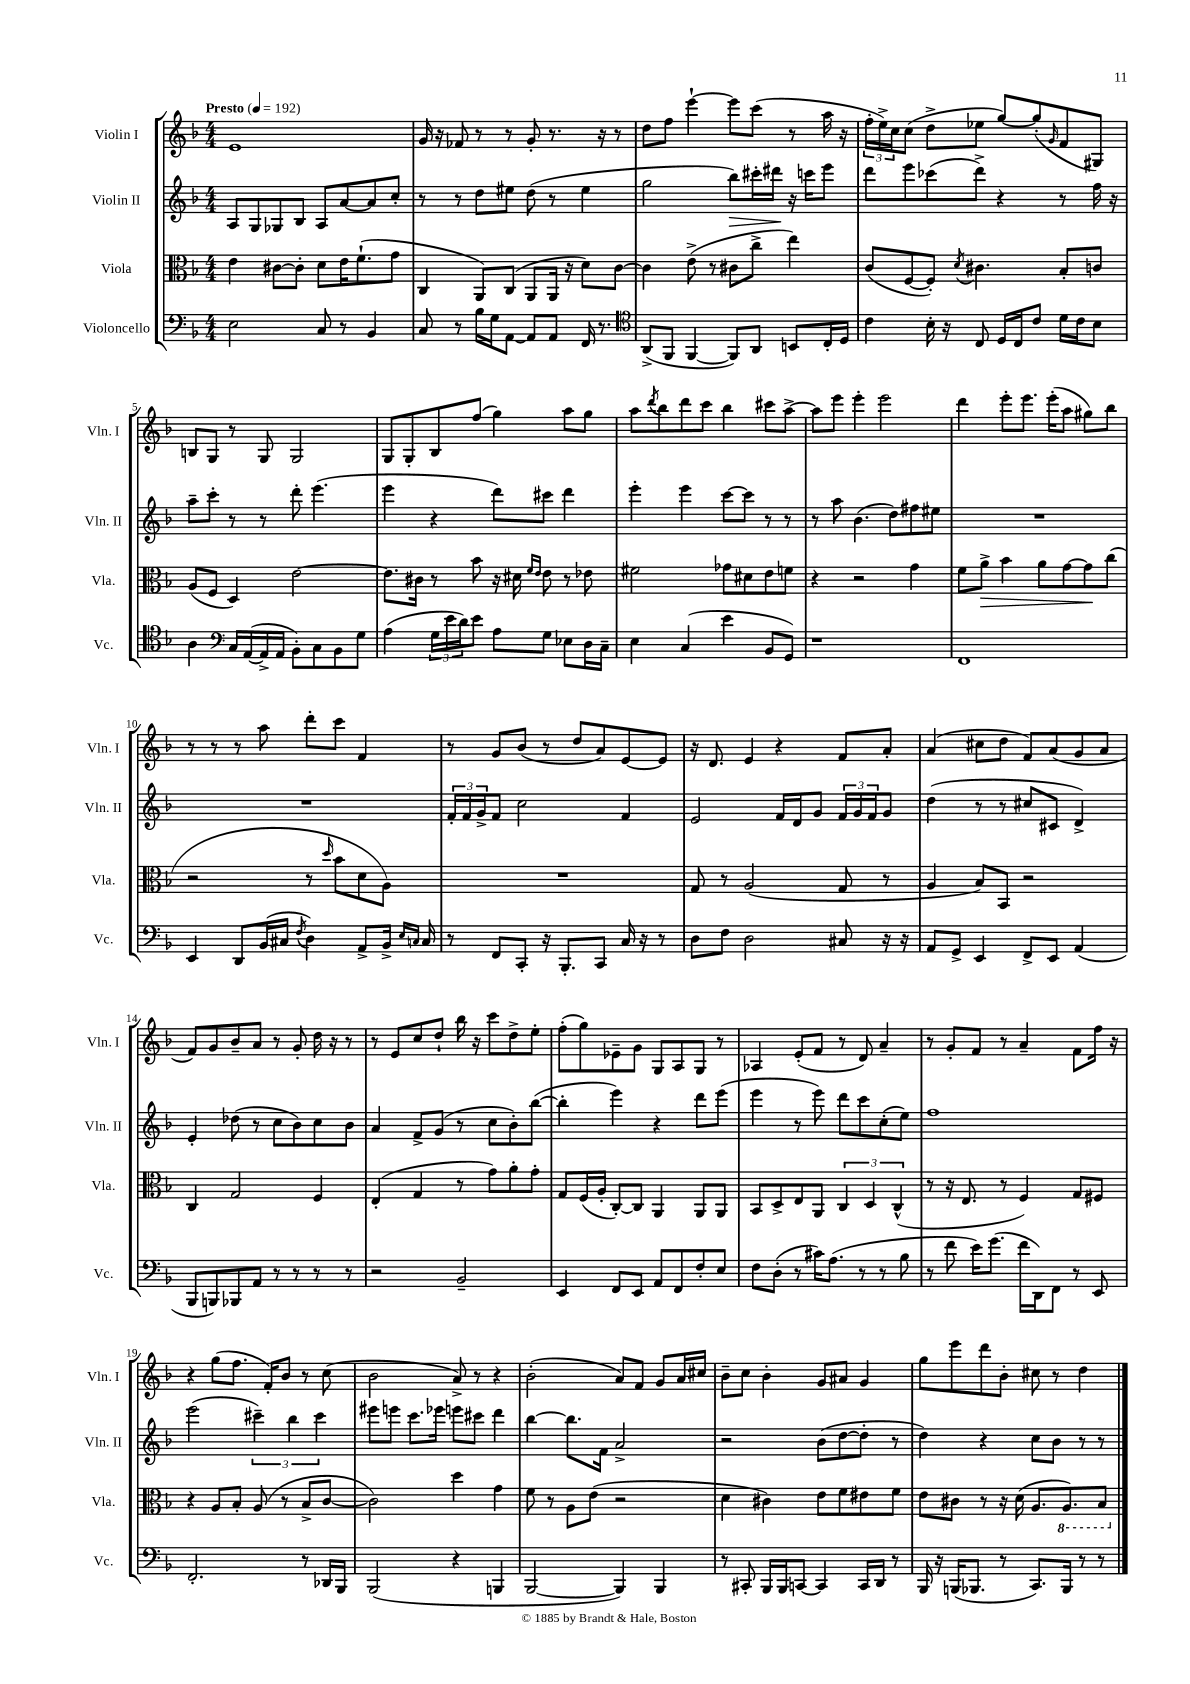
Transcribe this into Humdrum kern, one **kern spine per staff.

**kern	**kern	**kern	**kern
*staff4	*staff3	*staff2	*staff1
*clefF4	*clefC3	*clefG2	*clefG2
*k[b-]	*k[b-]	*k[b-]	*k[b-]
*M4/4	*M4/4	*M4/4	*M4/4
*MM192	*MM192	*MM192	*MM192
2E\	4e\	8A/L	1e
.	.	8G/	.
.	[8c#\L	8G-/	.
.	8c#'\]J	8B-/J	.
8C/	8d\L	8A/L	.
8r	16e\K	[8a/	.
.	(8.f`\	.	.
4BB-/	.	8a/]	.
.	8g\J	8cc'/J	.
=	=	=	=
8C/	4C/	8r	16g/
.	.	.	16r
8r	.	8r	8f-/
16B-\LL	8AA/L)	8dd\L	8r
16G\J	.	.	.
[8AA\J	(8C/J	8ee#\J	8r
8AA/]L	8AA/L	(8dd\	8g'/
8AA/J	16AA/Jk	8r	8.r
.	16r	.	.
16FF/	8d\L)	4ee#\	.
8.r	.	.	16r
.	[8c\J	.	8r
=	=	=	=
*clefC4	*	*	*
(8AA^/L	4c\]	2gg\	8dd\L
8FF/J	.	.	8ff\J
[4FF/	(8e^\	.	[4eee`\
.	8r	.	.
8FF/]L)	8c#\L	8bb-\L)	8eee\]L
8AA/J	8cc^\J	16ccc#'\L	(8ccc\J
.	.	16ddd#\JJ	.
8BB/L	4ee\)	16r	8r
.	.	16ccc\LK	.
16C'/L	.	8eee\J	16aa\
16D/JJ	.	.	16r
=	=	=	=
4c\	(8c/L	8ddd\L	24ff'\LL
.	.	.	24ee^\)
.	.	.	24cc\J
.	[8F/	8eee\	(8cc\J
16B-'\	8F'/]J)	(8ccc-\	8dd^\L
16r	.	.	.
.	8qd/	.	.
8C/	4.c#\	8ddd^\J)	8ee-\J
16D/LL	.	4r	[8gg/L)
16C/J	.	.	.
8c/J	.	.	(8gg'/]
.	.	.	16qqg/
16d\LL	8B-'/L	8r	8f/
16c\J	.	.	.
8B-\J	8c/J	16ff\	8G#/J)
.	.	16r	.
=	=	=	=
4A\	(8A/L	8aa~\L	8B/L
.	8F/J	8ccc'\J	8G/J
*clefF4	*	*	*
16C/LL	4D/)	8r	8r
([16AA/	.	.	.
16AA^/]	.	8r	8G/
16AA/JJ	.	.	.
8BB-'\L)	[2e\	8ddd'\	2G/
8C\	.	(4.eee\	.
8BB-\	.	.	.
8G\J	.	.	.
=	=	=	=
(4A\	8.e\]L	4eee\	8G/L
.	.	.	8G'/
.	16c#\Jk	.	.
24G\LL	8r	4r	8B-/
24e\	.	.	.
24d\J)	.	.	.
8e\J	8b-\	.	(8ff/J
8A\L	16r	8ddd\L)	4gg\)
.	16d#\	.	.
.	16qqf/LL	.	.
.	16qqe/JJ	.	.
8G\J	8e\	8ccc#\J	.
8E-\L	8r	4ddd\	8aa\L
16D\L	8e-\	.	8gg\J
16C~\JJ	.	.	.
=	=	=	=
4E\	2f#\	4eee'\	8aa\L
.	.	.	8qddd/
.	.	.	8bb-\
(4C/	.	4eee\	8ddd\
.	.	.	8ccc\J
4e\	8g-\L	[8ccc\L	4bb-\
.	8d#\	8ccc\]J	.
8BB-/L	8e\	8r	8ccc#\L
8GG/J)	8f\J	8r	[8aa^\J
=	=	=	=
1r	4r	8r	8aa\]L
.	.	8aa\	8eee\J
.	2r	(4.b-\	4eee'\
.	.	.	2eee\
.	.	8dd\L)	.
.	4g\	8ff#\	.
.	.	8ee#\J	.
=	=	=	=
1FF	8f\L	1r	4ddd\
.	8a^\J	.	.
.	4b-\	.	8eee'\L
.	.	.	8.eee\J
.	8a\L	.	.
.	.	.	(16eee'\LK
.	[8g\	.	8aa\J
.	8g\]	.	8gg#\L)
.	(8cc\J	.	8bb-\J
=	=	=	=
4EE/	2r	1r	8r
.	.	.	8r
8DD/L	.	.	8r
(16BB-/L	.	.	8aa\
16C#/JJ	.	.	.
8qF/	.	.	.
4D\)	8r	.	8ddd'\L
.	16qqdd/	.	.
.	8b-\L	.	8ccc\J
8AA^/L	8d\	.	4f/
16BB-^/Jk	8A\J)	.	.
16qqE/LL	.	.	.
16qqC/JJ	.	.	.
16C/	.	.	.
=	=	=	=
8r	1r	24f'/LL	8r
.	.	24f/	.
.	.	24g^/J	.
8FF/L	.	8f/J	8g/L
8CC'/J	.	2cc\	(8b-/J
16r	.	.	8r
8.BBB-'/L	.	.	.
.	.	.	8dd/L
8CC/J	.	.	8a/)
16C/	.	4f/	[8e/
16r	.	.	.
8r	.	.	8e/]J
=	=	=	=
8D\L	8G/	2e/	16r
.	.	.	8.d/
8F\J	8r	.	.
2D\	(2A/	.	4e/
.	.	16f/LL	4r
.	.	16d/J	.
.	.	8g/J	.
8C#/	8G/	24f/LL	8f/L
.	.	24g/	.
.	.	24f/J	.
16r	8r	8g/J	8a'/J
16r	.	.	.
=	=	=	=
8AA/L	4A/	(4dd\	(4a/
8GG^/J	.	.	.
4EE/	8B-/L)	8r	8cc#\L
.	8BB-/J	8r	8dd\J
8FF^/L	2r	8cc#/L	8f/L)
8EE/J	.	8c#/J	(8a/
(4AA/	.	4d^/)	8g/
.	.	.	8a/J
=	=	=	=
8BBB-/L	4C/	4e'/	8f/L)
8BBB/)	.	.	8g/
8BBB-/	2G/	(8dd-\	8b-~/
8AA/J	.	8r	8a/J
8r	.	8cc\L	8r
8r	.	8b-\)	8g'/
8r	4F/	8cc\	16dd\
.	.	.	16r
8r	.	8b-\J	8r
=	=	=	=
2r	(4E'/	4a/	8r
.	.	.	8e/L
.	4G/	8f^/L	8cc/
.	.	(8g/J	8dd`/J
2BB-~/	8r	8r	16bb-\
.	.	.	16r
.	8g\L)	8cc\L	8ccc\L
.	8a'\	8b-'\)	8dd^\
.	8g'\J	([8bb-\J	8ee'\J
=	=	=	=
4EE/	8G/L	4bb-'\]	(8ff'\L
.	(16F/L	.	8gg\)
.	16A'/JJ	.	.
8FF/L	[8C'/L)	4eee\)	8e-~\
8EE/J	8C/]J	.	8g\J
8AA/L	4AA/	4r	8G/L
8FF/	.	.	8A/
8F'/	8AA/L	8ddd\L	8G/J
8E/J	8AA/J	(8eee\J	8r
=	=	=	=
8F\L	8BB-/L	4eee\	4A-/
(8D'\J	8D^/	.	.
8r	8E/	8r	(8e'/L
16c#\LK)	8AA/J	8eee\)	8f/J
(8.A\J	.	.	.
.	6C/	8ddd\L	8r
8r	.	8ccc\	8d/)
.	6D/	.	.
8r	.	(8cc'\	4a~/
.	(6C^^/	.	.
8B-\	.	8ee\J)	.
=	=	=	=
8r	8r	1ff	8r
8f\	16r	.	8g'/L
.	8.E/	.	.
16e\LK)	.	.	8f/J
(8.g\J	.	.	.
.	8r	.	8r
16f\LL	4F/)	.	4a~/
16DD\J)	.	.	.
8FF\J	.	.	.
8r	8G/L	.	8f\L
8EE/	8F#/J	.	16ff\Jk
.	.	.	16r
=	=	=	=
2.FF'/	4r	(2eee\	4r
.	8A/L	.	(8gg\L
.	8B-'/J	.	8.ff\J
.	(8A/	6ccc#~\)	.
.	.	.	16f'/LK)
.	8r	.	8b-/J
.	.	6bb-\	.
8r	8B-^/L	.	8r
.	.	6ccc#\	.
16DD-/LL	[8c/J	.	(8cc\
16BBB-/JJ	.	.	.
=	=	=	=
(2BBB-/	2c\])	8eee#\L	2b-\
.	.	8eee\J	.
.	.	8.ccc\L	.
.	.	16eee-\Jk	.
4r	4dd\	8eee\L	8a^/)
.	.	8ccc#\J	8r
4BBB/	4g\	4ddd\	4r
=	=	=	=
[2BBB-/	8f\	[4bb-\	(2b-'\
.	8r	.	.
.	8A\L	8.bb-\]L	.
.	(8e\J	.	.
.	.	16f\Jk	.
4BBB-/])	2r	2a^/	8a/L)
.	.	.	8f/J
4BBB-/	.	.	8g/L
.	.	.	16a/L
.	.	.	16cc#/JJ
=	=	=	=
8r	4d\	2r	8b-~\L
8CC#'/	.	.	8cc\J
16BBB-/LL	4c#\)	.	4b-'\
16BBB-/J	.	.	.
[8CC/J	.	.	.
4CC/]	8e\L	(8b-\L	8g/L
.	8f\	[8dd\	8a#/J
16CC/LL	8e#\	8dd'\]J	4g/
16DD/JJ	.	.	.
8r	8f\J	8r	.
=	=	=	=
16BBB-/	8e\L	4dd\)	8gg\L
16r	.	.	.
(16BBB/LK	8c#\J	.	8eee\
8.BBB-/J	.	.	.
.	8r	4r	8ddd\
8r	16r	.	8b-'\J
.	(16d\	.	.
8.CC/L)	8.A/L	8cc\L	8cc#\
.	.	8b-\J	8r
16BBB-/Jk	8.AA/)	.	.
8r	.	8r	4dd\
8r	8BB-/J	8r	.
==	==	==	==
*-	*-	*-	*-
